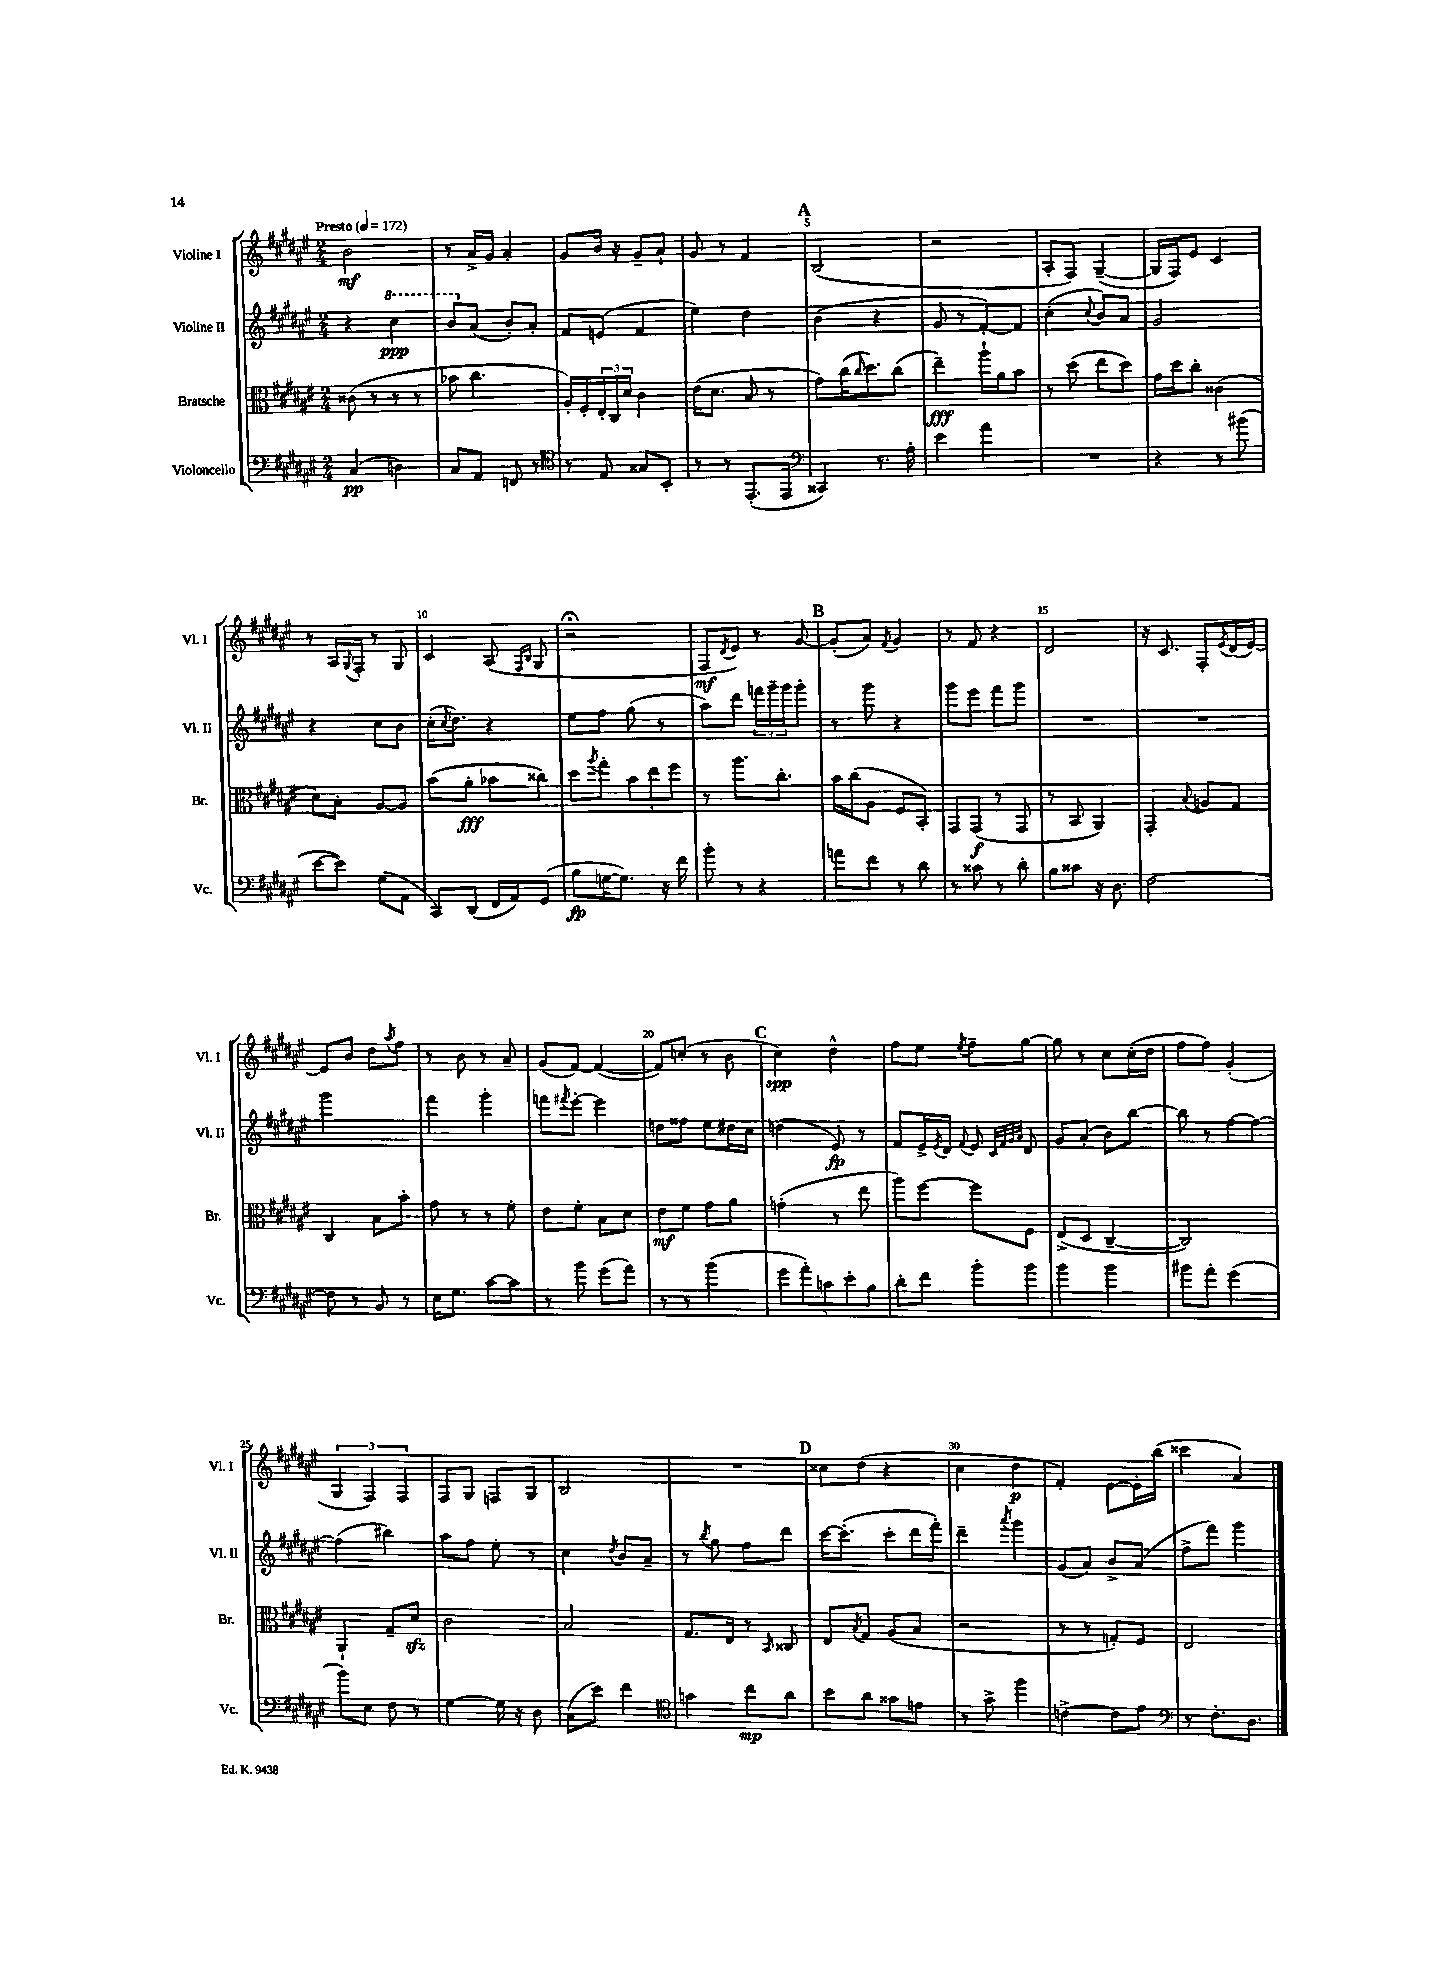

**kern	**dynam	**kern	**dynam	**kern	**dynam	**kern	**dynam
*part4	*part4	*part3	*part3	*part2	*part2	*part1	*part1
*staff4	*staff4	*staff3	*staff3	*staff2	*staff2	*staff1	*staff1
*I"Violoncello	*	*I"Bratsche	*	*I"Violine II	*	*I"Violine I	*
*I'Vc.	*	*I'Br.	*	*I'Vl. II	*	*I'Vl. I	*
*clefF4	*	*clefC3	*	*clefG2	*	*clefG2	*
*k[f#c#g#d#a#e#]	*	*k[f#c#g#d#a#e#]	*	*k[f#c#g#d#a#e#]	*	*k[f#c#g#d#a#e#]	*
*M2/4	*	*M2/4	*	*M2/4	*	*M2/4	*
*MM172	*	*MM172	*	*MM172	*	*MM172	*
=1	=1	=1	=1	=1	=1	=1	=1
!	!	!	!	!	!	!LO:TX:a:B:t=Presto	!
(4C#/	pp	(8c##X\	.	4r	.	2b\	mf
.	.	8r	.	.	.	.	.
*	*	*	*	*8va	*	*	*
4Dn\)	.	8r	.	4ccc#\	ppp	.	.
.	.	8r	.	.	.	.	.
=2	=2	=2	=2	=2	=2	=2	=2
8C#/L	.	8b-X\	.	8bb/L	.	8r	.
*	*	*	*	*X8va	*	*	*
8AA#/J	.	4.cc#\	.	(8a#/J	.	16a#^/LL	.
.	.	.	.	.	.	16g#/JJ	.
8FFn/	.	.	.	8b'/L)	.	4a#'/	.
8r	.	.	.	8a#'/J	.	.	.
=3	=3	=3	=3	=3	=3	=3	=3
*clefC4	*	*	*	*	*	*	*
8r	.	16A#'/LL)	.	8f#/L	.	8g#/L	.
.	.	16F#'/	.	.	.	.	.
8E#/	.	24E#'/	.	(8en/J	.	16b/Jk	.
.	.	24C#/	.	.	.	.	.
.	.	.	.	.	.	16r	.
.	.	24d#/JJ	.	.	.	.	.
8G##X/L	.	4c#\	.	4f#/	.	8g#~/L	.
8BB'/J	.	.	.	.	.	8a#`/J	.
=4	=4	=4	=4	=4	=4	=4	=4
8r	.	(16e#\KL	.	4ee#\)	.	8g#/	.
.	.	8.d#\J	.	.	.	.	.
8r	.	.	.	.	.	8r	.
(8.EE#'/L	.	8B/	.	4dd#\	.	4f#/	.
.	.	8r	.	.	.	.	.
16EE#/Jk	.	.	.	.	.	.	.
!!LO:REH:place=s1:t=A
=5	=5	=5	=5	=5	=5	=5	=5
*clefF4	*	*	*	*	*	*	*
4CC##X/)	.	8g#\L)	.	(4b\	.	(2B/	.
.	.	(16cc#\K	.	.	.	.	.
.	.	16qqcc#/	.	.	.	.	.
.	.	8.dd#\)	.	.	.	.	.
8.r	.	.	.	4r	.	.	.
.	.	(8cc#\J	.	.	.	.	.
16A#'\	.	.	.	.	.	.	.
=6	=6	=6	=6	=6	=6	=6	=6
4e#\	.	4ee#~\)	fff	8g#/	.	2r	.
.	.	.	.	8r	.	.	.
4a#\	.	16aa#`\LL	.	[8f#'/L)	.	.	.
.	.	16a#\J	.	.	.	.	.
.	.	8b\J	.	8f#/J]	.	.	.
=7	=7	=7	=7	=7	=7	=7	=7
2r	.	8r	.	(4cc#'\	.	8A#'/L	.
.	.	(8dd#\	.	.	.	8F#/J)	.
.	.	.	.	8qqcc#/	.	.	.
.	.	8ee#\L	.	8b/L)	.	([4G#~/	.
.	.	8dd#\J)	.	8a#/J	.	.	.
=8	=8	=8	=8	=8	=8	=8	=8
4r	.	16g#\LL	.	2g#/	.	16G#/LL]	.
.	.	16dd#\J	.	.	.	16F#/J)	.
.	.	8cc#'\J	.	.	.	8e#/J	.
8r	.	(4c##X\	.	.	.	4c#/	.
(8b#X\	.	.	.	.	.	.	.
!!LO:LB:g=z
=9	=9	=9	=9	=9	=9	=9	=9
[8e#\L	.	8d#\L)	.	4r	.	8r	.
8e#\J])	.	8B'\J	.	.	.	16A#/LL	.
.	.	.	.	.	.	8qqG#/	.
.	.	.	.	.	.	16F#'/JJ	.
(8G#\L	.	[8A#/L	.	8cc#\L	.	8r	.
8AA#\J	.	8A#/J]	.	8b\J	.	8G#/	.
=10	=10	=10	=10	=10	=10	=10	=10
8CC#/L)	.	(8b\L	.	(16cc#'\KL	.	4c#/	.
.	.	.	.	8qcc#/	.	.	.
.	.	.	.	8.dd#\J)	.	.	.
(8DD#/J	.	8a#'\J	fff	.	.	.	.
16FF#/LL	.	8b-X\L	.	4r	.	(8A#/	.
16AA#/J)	.	.	.	.	.	.	.
.	.	.	.	.	.	16qqF#/LL	.
.	.	.	.	.	.	16qqB/JJ	.
(8GG#/J	.	8cc##X\J)	.	.	.	8G#/	.
=11	=11	=11	=11	=11	=11	=11	=11
8B\L	fp	8dd#\L	.	8ee#\L	.	2r;<	.
.	.	8qaa#/	.	.	.	.	.
[16Gn\K	.	8gg#'\J	.	8ff#\J	.	.	.
8.G\J])	.	.	.	.	.	.	.
.	.	12b\L	.	(8gg#\	.	.	.
.	.	12ee#\	.	.	.	.	.
16r	.	.	.	8r	.	.	.
.	.	12ff#\J	.	.	.	.	.
16f#\	.	.	.	.	.	.	.
=12	=12	=12	=12	=12	=12	=12	=12
8b'\	.	8r	.	8aa#\L)	.	8F#/L	mf
.	.	.	.	.	.	8qd#/	.
8r	.	8.aa#\L	.	8ddd#\J	.	8e#/J)	.
4r	.	.	.	24fffn\LL	.	8r	.
.	.	.	.	24ggg#~\	.	.	.
.	.	8.cc#'\J	.	.	.	.	.
.	.	.	.	24ggg#\J	.	.	.
.	.	.	.	8ggg#'\J	.	[8g#/	.
!!LO:REH:place=s1:t=B
=13	=13	=13	=13	=13	=13	=13	=13
8an\L	.	16b\LL	.	8r	.	(8g#'/L]	.
.	.	(16cc#\J	.	.	.	.	.
8f#\J	.	8A#\J	.	8ggg#\	.	8a#/J)	.
.	.	.	.	.	.	8qf#/	.
8r	.	8F#/L	.	4r	.	4g#/	.
8d#\	.	8BB'/J)	.	.	.	.	.
=14	=14	=14	=14	=14	=14	=14	=14
8r	.	8GG#/L	.	8ggg#\L	.	8r	.
8c##X\	.	(8GG#/J	f	8eee#\J	.	8f#/	.
8r	.	8r	.	8fff#\L	.	4r	.
8d#'\	.	8GG#/	.	8ggg#\J	.	.	.
=15	=15	=15	=15	=15	=15	=15	=15
8B\L	.	8r	.	2r	.	2d#/	.
8c##X\J	.	8BB/	.	.	.	.	.
16r	.	4AA#/)	.	.	.	.	.
8.D#\	.	.	.	.	.	.	.
=16	=16	=16	=16	=16	=16	=16	=16
[2F#\	.	4GG#'/	.	2r	.	16r	.
.	.	.	.	.	.	8.c#/	.
.	.	8qqB/	.	.	.	.	.
.	.	8An/L	.	.	.	8F#'/L	.
.	.	.	.	.	.	8qe#/	.
.	.	8G#/J	.	.	.	(16d#/L	.
.	.	.	.	.	.	[16e#/JJ)	.
!!LO:LB:g=z
=17	=17	=17	=17	=17	=17	=17	=17
8F#\]	.	4C#/	.	2ggg#\	.	8e#/L]	.
8r	.	.	.	.	.	8b/J	.
8BB/	.	8B\L	.	.	.	8dd#\L	.
.	.	.	.	.	.	8qaa#/	.
8r	.	8b'\J	.	.	.	8ff#\J	.
=18	=18	=18	=18	=18	=18	=18	=18
16E#\KL	.	8g#\	.	4fff#\	.	8r	.
8.G#\J	.	.	.	.	.	.	.
.	.	8r	.	.	.	8b\	.
[8c#\L	.	8r	.	4ggg#'\	.	8r	.
8c#\J]	.	8f#'\	.	.	.	8a#~/	.
=19	=19	=19	=19	=19	=19	=19	=19
8r	.	8e#\L	.	8fffn\L	.	(8g#/L	.
.	.	.	.	8qfff#X/	.	.	.
8b\	.	8f#'\J	.	[8eee#'\J	.	[8f#/J)	.
(8g#\L	.	8B\L	.	4eee#\]	.	(4f#/_	.
8a#\J)	.	8d#\J	.	.	.	.	.
=20	=20	=20	=20	=20	=20	=20	=20
8r	.	8e#\L	mf	8ddn\L	.	8f#/L])	.
8r	.	8f#\J	.	8ff##X\J	.	(8ccn'/J	.
(4b\	.	8g#\L	.	8ee#\L	.	8r	.
.	.	8a#\J	.	16dd#X\L	.	8b\	.
.	.	.	.	16cc#\JJ	.	.	.
!!LO:REH:place=s1:t=C
=21	=21	=21	=21	=21	=21	=21	=21
10g#\L	.	(4gn'\	.	(4ddn\	.	4cc#\)	spp
10a#'\)	.	.	.	.	.	.	.
10cn\	.	.	.	.	.	.	.
.	.	8r	.	8e#/)	fp	4dd#^^\	.
10e#'\	.	.	.	.	.	.	.
.	.	8ee#\	.	8r	.	.	.
10B\J	.	.	.	.	.	.	.
=22	=22	=22	=22	=22	=22	=22	=22
8d#'\L	.	8aa#\L)	.	8f#/L	.	8ff#\L	.
8f#\J	.	[8ff#\J	.	16e#^/L	.	8ee#\J	.
.	.	.	.	8qe#/	.	.	.
.	.	.	.	16d#/JJ	.	.	.
.	.	.	.	8qqf#/	.	8qee#/	.
8b'\L	.	8ff#\L]	.	8e#/	.	8ff#~\L	.
.	.	.	.	32qqc#/LLL	.	.	.
.	.	.	.	32qqf#/	.	.	.
.	.	.	.	32qqg#/	.	.	.
.	.	.	.	32qqa#/JJJ	.	.	.
8b\J	.	8F#\J	.	8d#/	.	[8gg#\J	.
=23	=23	=23	=23	=23	=23	=23	=23
4b\	.	(8E#^/L	.	8g#/L	.	8gg#\]	.
.	.	8D#/J	.	(8a#'/J	.	8r	.
4b\	.	[4C#~/	.	8b\L)	.	8cc#\L	.
.	.	.	.	[8bb\J	.	(16cc#'\L	.
.	.	.	.	.	.	16dd#\JJ	.
=24	=24	=24	=24	=24	=24	=24	=24
8b#X\L	.	2C#/])	.	8bb\]	.	8ff#\L	.
8a#'\J	.	.	.	8r	.	8ff#\J)	.
(4g#\	.	.	.	[8ff#\L	.	(4g#'/	.
.	.	.	.	8ff#\J_	.	.	.
!!LO:LB:g=z
=25	=25	=25	=25	=25	=25	=25	=25
8b\L)	.	4AA#`/	.	(4ff#\]	.	6G#/	.
8E#\J	.	.	.	.	.	.	.
.	.	.	.	.	.	6F#/)	.
8F#\	.	8G#~/L	.	4bb#X\)	.	.	.
.	.	.	.	.	.	6F#/	.
8r	.	8d#zz/J	.	.	.	.	.
=26	=26	=26	=26	=26	=26	=26	=26
[4G#\	.	2c#\	.	8aa#\L	.	8F#/L	.
.	.	.	.	8ff#\J	.	8G#/J	.
16G#\]	.	.	.	8ee#'\	.	8Fn/L	.
16r	.	.	.	.	.	.	.
8D#\	.	.	.	8r	.	8G#/J	.
=27	=27	=27	=27	=27	=27	=27	=27
(8C#\L	.	2B/	.	4cc#\	.	2B/	.
8e#\J)	.	.	.	.	.	.	.
.	.	.	.	8qdd#/	.	.	.
4f#\	.	.	.	8b/L	.	.	.
.	.	.	.	8a#~/J	.	.	.
=28	=28	=28	=28	=28	=28	=28	=28
*clefC4	*	*	*	*	*	*	*
4gn\	.	8.G#/L	.	8r	.	2r	.
.	.	.	.	8qbb/	.	.	.
.	.	.	.	8gg#\	.	.	.
.	.	16E#/Jk	.	.	.	.	.
8cc#\L	mp	8r	.	8ff#\L	.	.	.
.	.	16qqBB/	.	.	.	.	.
8a#\J	.	8C##X/	.	8ddd#\J	.	.	.
!!LO:REH:place=s1:t=D
=29	=29	=29	=29	=29	=29	=29	=29
8b\L	.	8E#/L	.	[16ccc#\KL	.	8cc##X\L	.
.	.	.	.	(8.ccc#'\J]	.	.	.
.	.	8qB/	.	.	.	.	.
8a#\J	.	8G#/J	.	.	.	(8dd#\J	.
8g##X\L	.	(8A#/L	.	8ccc#'\L	.	4r	.
8en\J	.	8B/J	.	16ddd#\L	.	.	.
.	.	.	.	16fff#'\JJ)	.	.	.
=30	=30	=30	=30	=30	=30	=30	=30
8r	.	2r	.	4ddd#~\	.	4cc#\	.
8g#^\	.	.	.	.	.	.	.
.	.	.	.	8qaaa#/	.	.	.
4ff#\	.	.	.	4ggg#\	.	4dd#\	p
=31	=31	=31	=31	=31	=31	=31	=31
[4cn^\	.	8r	.	(8g#/L	.	4f#'/)	.
.	.	8r	.	8a#/J)	.	.	.
8c\L]	.	8Gn'/L)	.	8b^/L	.	[8e#\L	.
8e#\J	.	8F#/J	.	(8a#/J	.	16e#'\L]	.
.	.	.	.	.	.	(16bb\JJ	.
=32	=32	=32	=32	=32	=32	=32	=32
*clefF4	*	*	*	*	*	*	*
8r	.	2E#/	.	8ff#^\L	.	4ccc##X\	.
8.F#'\L	.	.	.	8fff#\J)	.	.	.
.	.	.	.	4ggg#\	.	4a#/)	.
8.D#\J	.	.	.	.	.	.	.
==	==	==	==	==	==	==	==
*-	*-	*-	*-	*-	*-	*-	*-
